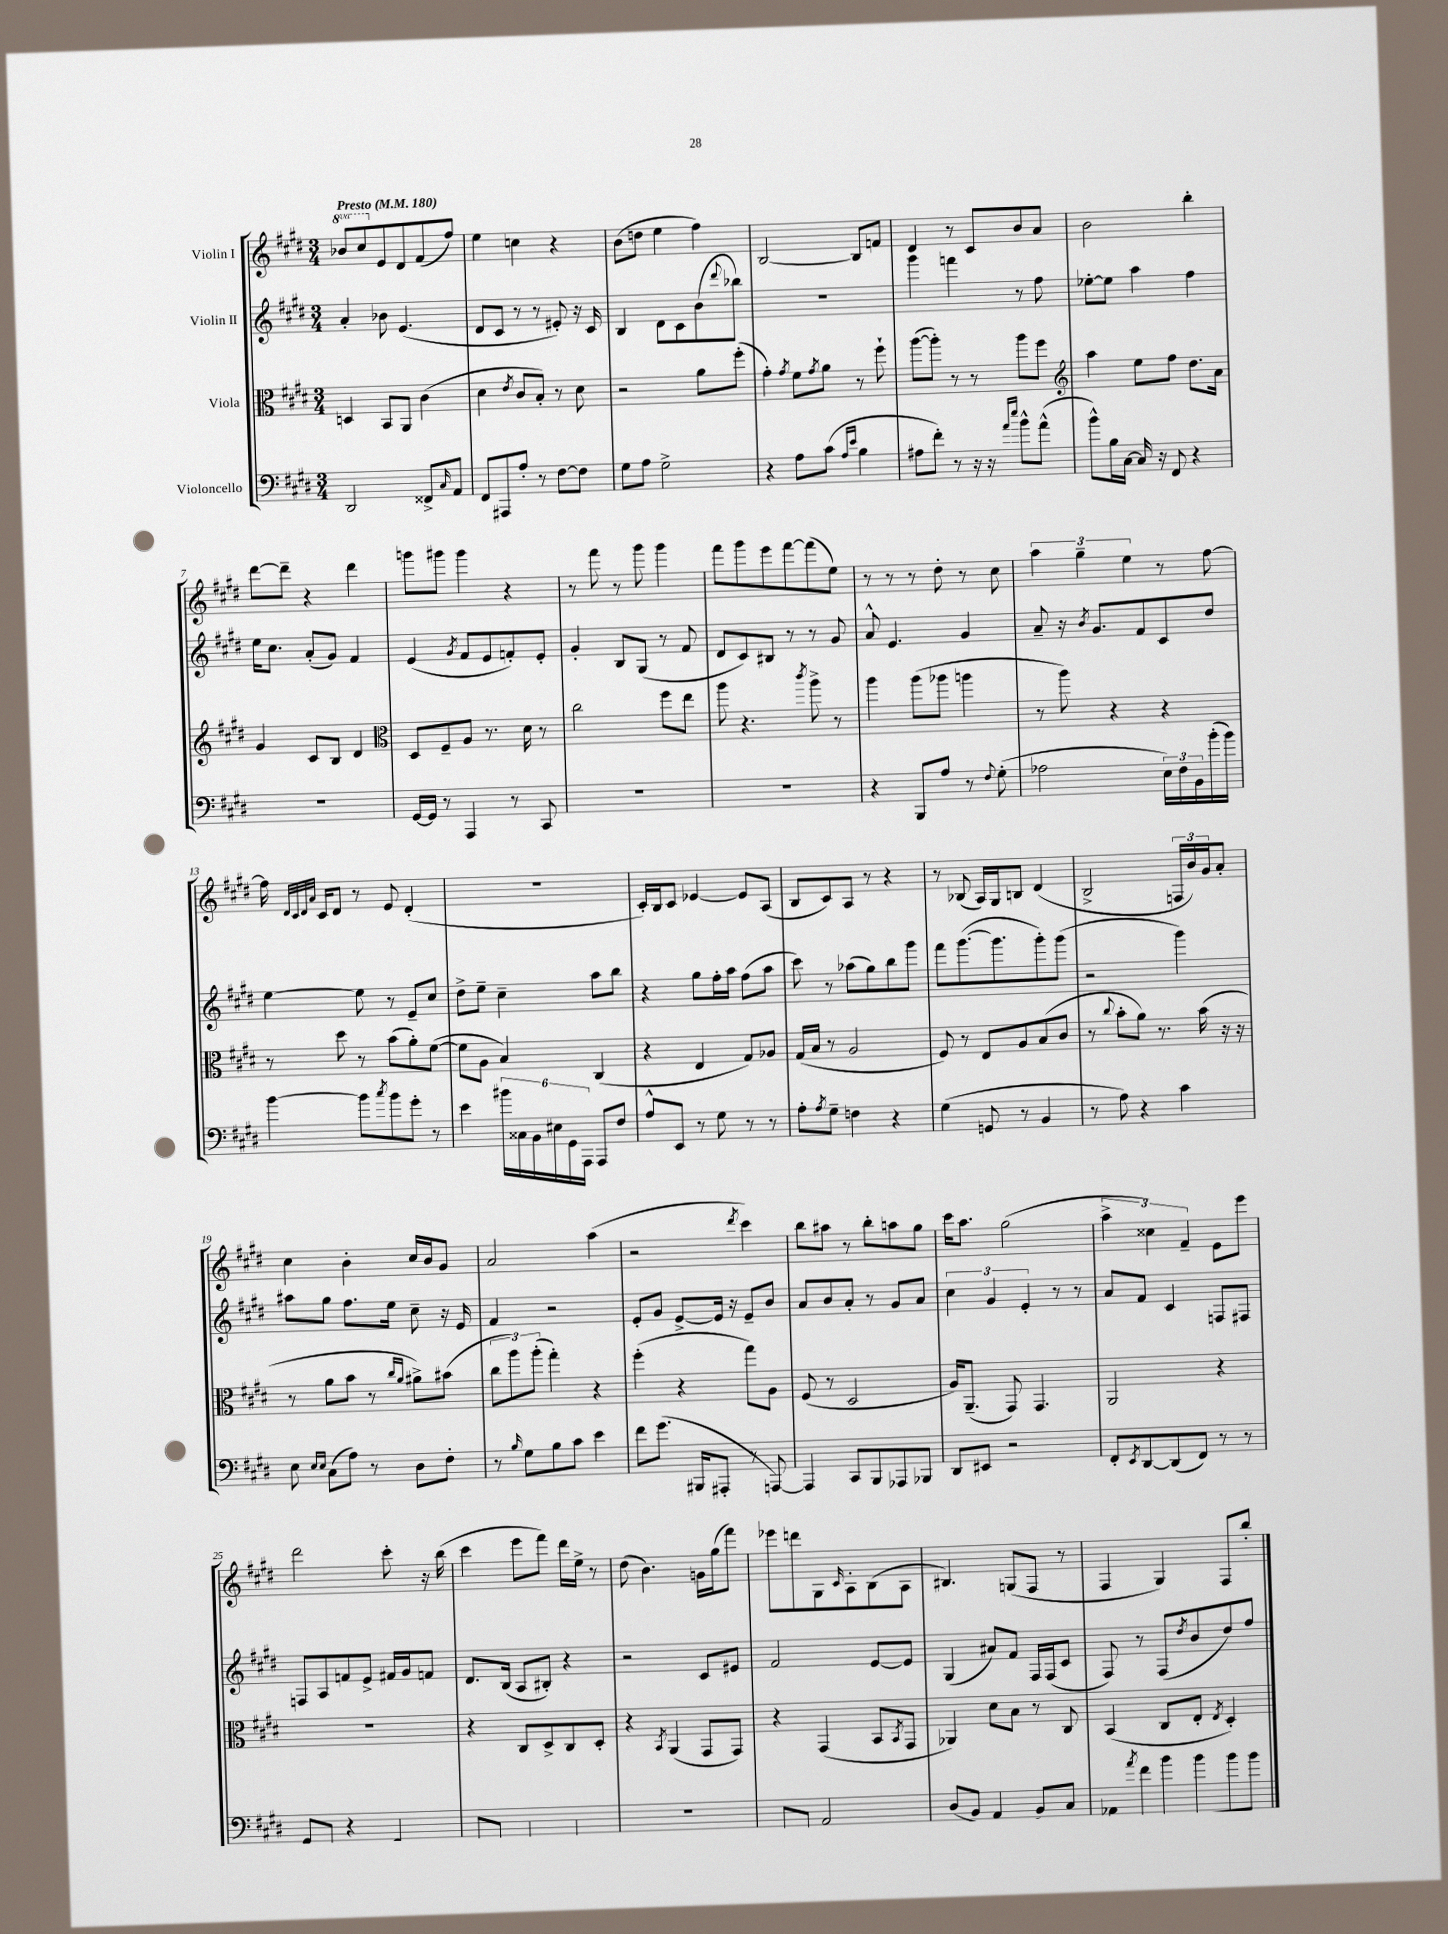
<<
\new StaffGroup <<
\new Staff = "s0" \with { instrumentName = "Violin I" } {
    \clef treble \key e \major \numericTimeSignature \time 3/4 \set Staff.ottavationMarkups = #ottavation-simple-ordinals \tempo "Presto" 4 = 180
    \ottava #1 bes''8 cis'''8 \ottava #0 e'8 dis'8 fis'8( fis''8) |
    e''4 c''4 r4 |
    b'8( d''8 e''4 fis''4) |
    b2~ b8 f'8 |
    dis'4 r8 cis'8 b'8 a'8 |
    b'2 b''4-. |
    dis'''8~ dis'''8-- r4 dis'''4 |
    g'''8 gis'''8 gis'''4 r4 |
    r8 fis'''8 r8 gis'''8 gis'''4 |
    fis'''8 gis'''8 e'''8 fis'''8~ fis'''8( e''8) |
    r8 r8 r8 dis''8-. r8 cis''8 |
    \tuplet 3/2 { a''4 gis''4-- e''4 } r8 fis''8~ |
    fis''16 \grace { dis'32 cis'32 dis'32 a'32 } cis'16 dis'8 r8 e'8 dis'4-.( |
    R2. |
    cis'16-.) b16 cis'8 ees'4~ ees'8 a8( |
    b8 cis'8) a8 r8 r4 |
    r8 bes8( a16) gis16 b8 dis'4( |
    b2-> \tuplet 3/2 { f16 b'16) gis'16 } a'8-. |
    cis''4 b'4-. cis''16 b'16 gis'8 |
    a'2 a''4( |
    r2 \acciaccatura { dis'''8 } cis'''4) |
    b''8 ais''8 r8 b''8-. a''8 gis''8 |
    cis'''16 a''8. gis''2( |
    \tuplet 3/2 { a''4-> cisis''4) fis'4-- } e'8 e'''8 |
    dis'''2 cis'''8-. r16 b''16( |
    cis'''4 e'''8 fis'''8) dis'''16 e''16-> r8 |
    dis''8( b'4.) g'16 gis''16( fis'''8) |
    ees'''8 d'''8 gis8 \grace { cis'16 } a8-. b8( a8 |
    bis4.) g8( fis8 r8 |
    fis4 gis4) fis8 b''8-. \bar "|." |
}
\new Staff = "s1" \with { instrumentName = "Violin II" } {
    \clef treble \key e \major \numericTimeSignature \time 3/4
    a'4-. bes'8 e'4.( |
    dis'8 cis'8 r8 r8 eis'8-.) r16 cis'16 |
    b4 dis'8 cis'8 b'8( \appoggiatura { dis'''8 } bes''8) |
    R2. |
    gis'''4 f'''4 r8 fis''8 |
    ees''8~-. ees''8 a''4 fis''4 |
    e''16 cis''8. a'8-.( gis'8) fis'4 |
    e'4( \acciaccatura { gis'8 } fis'8 e'8 f'8-.) e'8-. |
    gis'4-. b8 gis8( r8 fis'8 |
    dis'8 cis'8) bis8 r8 r8 gis'8 |
    a'8-^ e'4. gis'4 |
    a'8-- r16 \acciaccatura { b'8 } gis'8. fis'8 cis'8 dis''8 |
    e''4~ e''8 r8 e'8-- cis''8 |
    dis''8-> e''8-- cis''4-- a''8 b''8 |
    r4 gis''8 fis''16-. a''16 fis''8( a''8 |
    cis'''8) r8 aes''8( gis''8) b''8 gis'''8 |
    fis'''8 gis'''8.~( gis'''8. gis'''8-.) gis'''8( |
    r2 gis'''4) |
    ais''8 gis''8 fis''8. e''16 cis''8-- r16 e'16 |
    fis'4 r2 |
    e'8-. gis'8 e'8~-> e'16 r16 e'8-- b'8 |
    a'8 b'8 a'8-. r8 gis'8 a'8 |
    \tuplet 3/2 { cis''4 gis'4 e'4-. } r8 r8 |
    a'8 fis'8 cis'4 f8 fis8 |
    f8 a8 f'8 e'8-> fis'16 gis'16 f'8 |
    dis'8. b16( a8 bis8-.) r4 |
    r2 cis'8 eis'8 |
    fis'2 e'8~ e'8 |
    gis4( ais'8) fis'8 fis16 fis16( cis'8 |
    fis8) r8 fis8( \acciaccatura { dis''8 } b'8 dis''8) fis''8 \bar "|." |
}
\new Staff = "s2" \with { instrumentName = "Viola" } {
    \clef alto \key e \major \numericTimeSignature \time 3/4
    d4 b,8 a,8 cis'4( |
    dis'4 \acciaccatura { e'8 } cis'8 b8-.) r8 dis'8 |
    r2 a'8 fis''8-.( |
    gis'4-.) \acciaccatura { gis'8 } fis'8 \acciaccatura { gis'8 } a'8 r8 fis''8-! |
    a''8~( a''8-.) r8 r8 a''8 fis''8 |
    \clef treble a''4 e''8 fis''8 dis''8. a'16 |
    gis'4 cis'8 b8 dis'4 |
    \clef alto dis8 fis8-- a8 r8. dis'16 r8 |
    cis''2 fis''8 e''8 |
    a''8 r4. \acciaccatura { cis'''8 } a''8-> r8 |
    a''4 a''8( aes''8 a''4 |
    r8 a''8) r4 r4 |
    r8 dis''8 r8 b'8( a'8-.) fis'8~( |
    fis'8 a8 b4) cis4( |
    r4 e4 gis8) aes8 |
    gis16( b16 r8 a2 |
    fis8) r8 e8 a8 b8( cis'8 |
    r8 \appoggiatura { cis''8 } b'8-. a'8) r8. b'16( r16 r16 |
    r8 a'8 b'8 r8 \grace { cis''16 a'16 } ais'8->) bis'8( |
    \tuplet 3/2 { cis''8 a''8) a''8-.( } gis''4-.) r4 |
    fis''4-.( r4 gis''8) a8 |
    fis8( r8 dis2 |
    a16) a,8.--( gis,8) gis,4. |
    a,2 r4 |
    R2. |
    r4 cis8 dis8-> cis8 dis8-. |
    r4 \acciaccatura { b,8 } a,4( gis,8 gis,8) |
    r4 gis,4( b,8 \acciaccatura { b,8 } gis,8 |
    aes,4) dis'8 b8 r8 cis8 |
    b,4( cis8 e8-. \acciaccatura { e8 } dis4-.) \bar "|." |
}
\new Staff = "s3" \with { instrumentName = "Violoncello" } {
    \clef bass \key e \major \numericTimeSignature \time 3/4
    dis,2 fisis,8-> \grace { cis16 } a,8 |
    fis,8 ais,,8 a8-. r8 fis8~ fis8 |
    gis8 a8 gis2-> |
    r4 a8 cis'8( \grace { a16 e'16 } b4 |
    ais8 fis'8-.) r8 r16 r16 \grace { a'16 e''16 } b'8-^ a'8-^( |
    b'8-^) b16 cis16~ cis16 r16 fis,8 r4 |
    R2. |
    gis,16~ gis,16 r8 a,,4 r8 cis,8 |
    R2. |
    R2. |
    r4 b,,8 a8 r8 \appoggiatura { fis8 } gis8-.( |
    aes2 \tuplet 3/2 { e16) fis16 b,16 } b'16-.( b'16) |
    b'4~ b'8 \acciaccatura { cis''8 } b'8 gis'8-. r8 |
    e'4 \tuplet 6/4 { bis'16 cisis16 b,16 eis16 gis,16 a,,16 } a,,8 fis8 |
    a8-^ e,8 r8 gis8 r8 r8 |
    a8-. \acciaccatura { a8 } gis8-- f4 r4 |
    gis4( g,8 r8 b,4 |
    r8 a8) r4 cis'4 |
    e8 \grace { e16 e16 } cis8( a8) r8 dis8 fis8-. |
    r8 \grace { b16 } gis8 b8 cis'8 e'4 |
    fis'8 gis'8.( bis,,16 ais,,8-. r8 a,,8~) |
    a,,4 cis,8 b,,8 aes,,8 bes,,8 |
    dis,8 eis,8 r2 |
    fis,8-. \acciaccatura { e,8 } dis,8~ dis,8( fis,8) r8 r8 |
    gis,8-. e,8 r4 fis,4-- |
    cis,8 a,,8( cis,4 a,,4 |
    R2. |
    b,,8-.) a,,8-. a,2 |
    dis8( b,8 a,4 b,8) cis8 |
    aes,8 \acciaccatura { a'8 } fis'8 b'8 b'8 b'8 b'8 \bar "|." |
}
>>
>>
